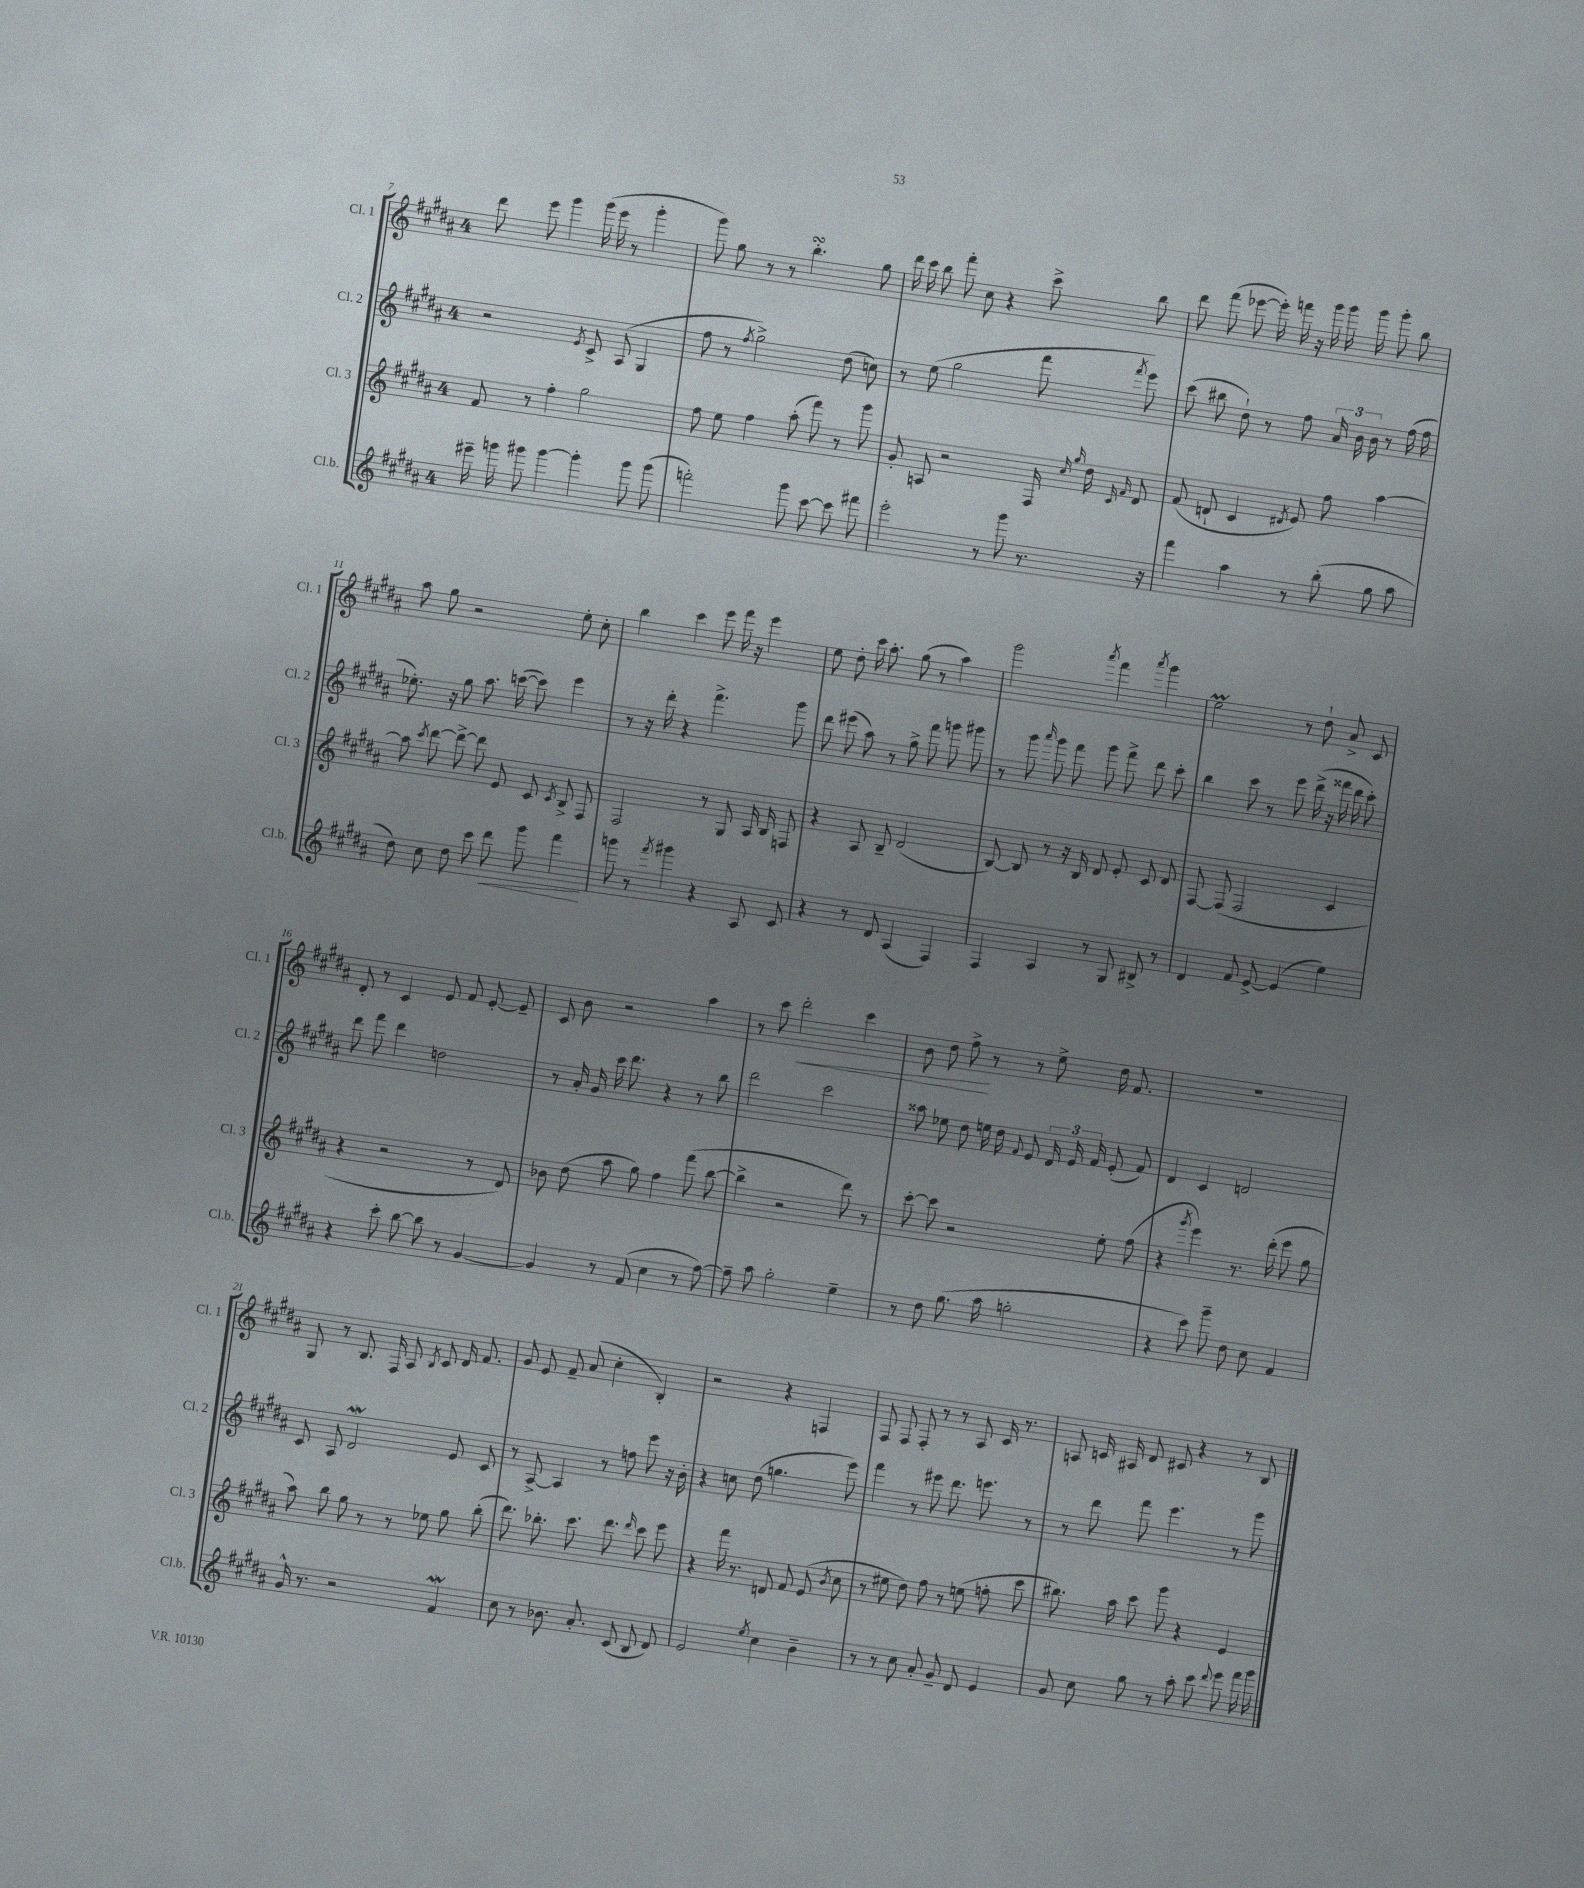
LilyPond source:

<<
\new StaffGroup <<
\new Staff = "s0" \with { instrumentName = "Cl. 1" shortInstrumentName = "Cl. 1" } {
    \clef treble \key b \major \once \override Staff.TimeSignature.style = #'single-digit \time 4/4
    \autoBeamOff dis'''8 e'''8 gis'''4 gis'''16( e'''16 r8 gis'''4-. |
    gis'''8) gis''8 r8 r8 b''4.-.\turn gis''8 |
    dis'''16 cis'''16 b''8 fis'''8-. cis''8 r4 cis'''8-> b''8 |
    dis'''8 fis'''8( ees'''8~ ees'''16-.) f'''16 r16 gis'''16 gis'''16 gis'''16 gis'''8-. b''8 |
    ais''8 gis''8 r2 e''8-. cis''8-. |
    b''4 cis'''4 e'''8 fis'''16 r16 e'''4 |
    e''8 dis''8-. cis'''16 ais''8.-. gis''8( r8 ais''4) |
    gis'''2 \acciaccatura { ais'''8 } fis'''4 \acciaccatura { ais'''8 } gis'''4 |
    e''2\prall r8 dis''8-! ais'8-> cis'8 |
    dis'8-. r8 cis'4 e'8 fis'8 e'8~-. e'8-- |
    cis'8 b'8 r2 ais''4 |
    r8 cis'''8 dis'''2-.\< cis'''4 |
    b'8 dis''8 fis''8->\! r8 r8 e''8-> dis''16 fis'8. |
    R1 |
    gis8 r8 b8. fis16 ais8 \acciaccatura { b8 } cis'8 dis'16 fis'8. |
    gis'8 e'8 fis'8-- ais'8( cis''4-. b4-.) |
    r2 r4 f4 |
    fis8 fis8 fis8-. r8 r8 ais8 cis'16 r8. |
    a8 c'16 ais16 dis'8 cis'8 r4 r8 b8 \bar "|." |
}
\new Staff = "s1" \with { instrumentName = "Cl. 2" shortInstrumentName = "Cl. 2" } {
    \clef treble \key b \major \once \override Staff.TimeSignature.style = #'single-digit \time 4/4
    \autoBeamOff r2 \acciaccatura { e'8 } cis'8-> ais8( gis4 |
    fis''8 r8 \acciaccatura { fis''8 } gis''2->) dis''8( c''8) |
    r8 e''8( gis''2 fis'''8 \acciaccatura { fis'''8 } e'''8) |
    cis'''8( bis''8 dis''8-!) r8 fis''8 \tuplet 3/2 { ais'16 b'16 b'16 } r8 fis''16( fis''16 |
    ees''8.-.) r16 gis''8 ais''8. c'''16~( c'''8) e'''4 |
    r8 r16 dis'''16-. r4 fis'''4.-> gis'''8 |
    dis'''8 eis'''8( ais''8) r8 gis''8-> fis'''8 g'''8 gis'''8 |
    r8 gis'''8 \grace { ais'''16 } gis'''8 fis'''8 gis'''8 fis'''8-> dis'''8 cis'''8-. |
    b''4 cis'''8 r8 e'''8 dis'''16->( r16 fisis'''16 dis'''16 cis'''8-.) |
    dis'''8 fis'''8 dis'''4 d''2 |
    r8 ais'16-. gis'16 cis'''16 dis'''8. r4 r8 b''8 |
    dis'''2 cis'''2 |
    aisis''8 ees''8 dis''8 e''16 dis''16 \appoggiatura { fis'8 } e'8 \tuplet 3/2 { dis'16 e'16 fis'16 } e'8-.( fis'8) |
    dis'4 cis'4 d'2 |
    cis'8 ais8 dis'2\mordent e'8 cis'8 |
    r8 ais8~-> ais4 r8 f''8 e'''8 r16 b'16-. |
    r4 c''8 dis''8( g''4. e'''8) |
    fis'''4 r8 eis'''8 dis'''8. e'''8. r8 |
    r8 dis'''8 fis'''8 e'''4. r8 gis'''8 \bar "|." |
}
\new Staff = "s2" \with { instrumentName = "Cl. 3" shortInstrumentName = "Cl. 3" } {
    \clef treble \key b \major \once \override Staff.TimeSignature.style = #'single-digit \time 4/4
    \autoBeamOff fis'8 r8 fis''4-. gis''2 |
    fis''8 e''8 fis''4 ais''8-.( fis'''8) r8 gis'''8 |
    gis'8-. a8 r2 fis16 \grace { cis''16 gis''16 } dis''16 \grace { cis'16 fis'16 } dis'8 |
    fis'8( d'8-! cis'4 \acciaccatura { dis'8 } e'8) fis''8 ais''4~ |
    ais''8 \acciaccatura { cis'''8 } dis'''8~ dis'''8~-> dis'''8 e'8 cis'8 \acciaccatura { cis'8 } b8-> fis8 |
    fis2 r8 gis8 ais16 b16 f8 |
    r4 ais8 b8-- dis'2( |
    b8~) b8 r8 r16 b16 dis'8 e'8-. cis'8 dis'8 |
    fis8~ fis8( fis2 cis'4 |
    r4 r2 r8 dis'8) |
    bes'8 dis''8( ais''8 gis''8) fis''4 fis'''8( b''8~ |
    b''4-> r2 dis'''8) r8 |
    cis'''8~-. cis'''8 r2 e''8-. fis''8( |
    r4 \acciaccatura { gis'''8 } e'''4) r8. dis'''16-.( e'''8 gis''8 |
    ais''8) b''8 gis''8 r8 r8 ees''8 gis''8 b''8-.( |
    dis'''8.) bes''8.-. cis'''8. dis'''8. \grace { dis'''16 } cis'''8 e'''8 |
    r4 fis'''16 r8. d'8 fis'8 e'8( \acciaccatura { b'8 } cis''8 |
    r8 eis''8 dis''8) fis''8 r8 e''8( f''8-. cis'''8 |
    bis''8.) ais''16 cis'''8 gis'''8 r4 e'4 \bar "|." |
}
\new Staff = "s3" \with { instrumentName = "Cl.b." shortInstrumentName = "Cl.b." } {
    \clef treble \key b \major \once \override Staff.TimeSignature.style = #'single-digit \time 4/4
    \autoBeamOff eis'''16-- g'''16 gis'''8 gis'''4~ gis'''4-. gis'''8 gis'''8( |
    f'''2-.) gis'''8 cis'''8~ cis'''8 fis'''8 |
    e'''2-. r8 gis'''8 r8. r16 |
    fis'''4 ais''4 r8 b''8-.( gis''8 ais''8 |
    dis''8) cis''8 dis''8 cis'''8 dis'''8\< gis'''8 fis'''4\! |
    g'''8 r8 \acciaccatura { fis'''8 } gis'''4 r4 ais8 cis'8 |
    r4 r8 dis'8 ais4( fis4) |
    fis4 ais4 r8 gis8 bis8-> r8 |
    dis'4 fis'8 e'8~-> e'4( e''4) |
    r4 cis'''8-. b''8~ b''8 r8 gis'4~ |
    gis'4 r8 fis'8( cis''4 r8 fis''8~) |
    fis''8-- ais''8 gis''2-. e''4-- |
    r8 dis''8 gis''8.( ais''16 g''2-. |
    r4 cis'''8) gis'''8-- dis''8 cis''8 fis'4 |
    gis'16-^ r8. r2 fis'4\mordent |
    cis''8 r8 bes'8. ais'8.-. cis'8( b8 dis'8) |
    e'2 \acciaccatura { e''8 } cis''4 b'4-- |
    r8 r8 cis''8 ais'8-. gis'8-- dis'8 e'4 |
    gis'8 cis''8 gis''8 r8 ais''8-. cis'''8 \appoggiatura { dis'''8 } e'''8 fis'''16 gis'''16 \bar "|." |
}
>>
>>
\layout { \context { \Score currentBarNumber = #7 } }
